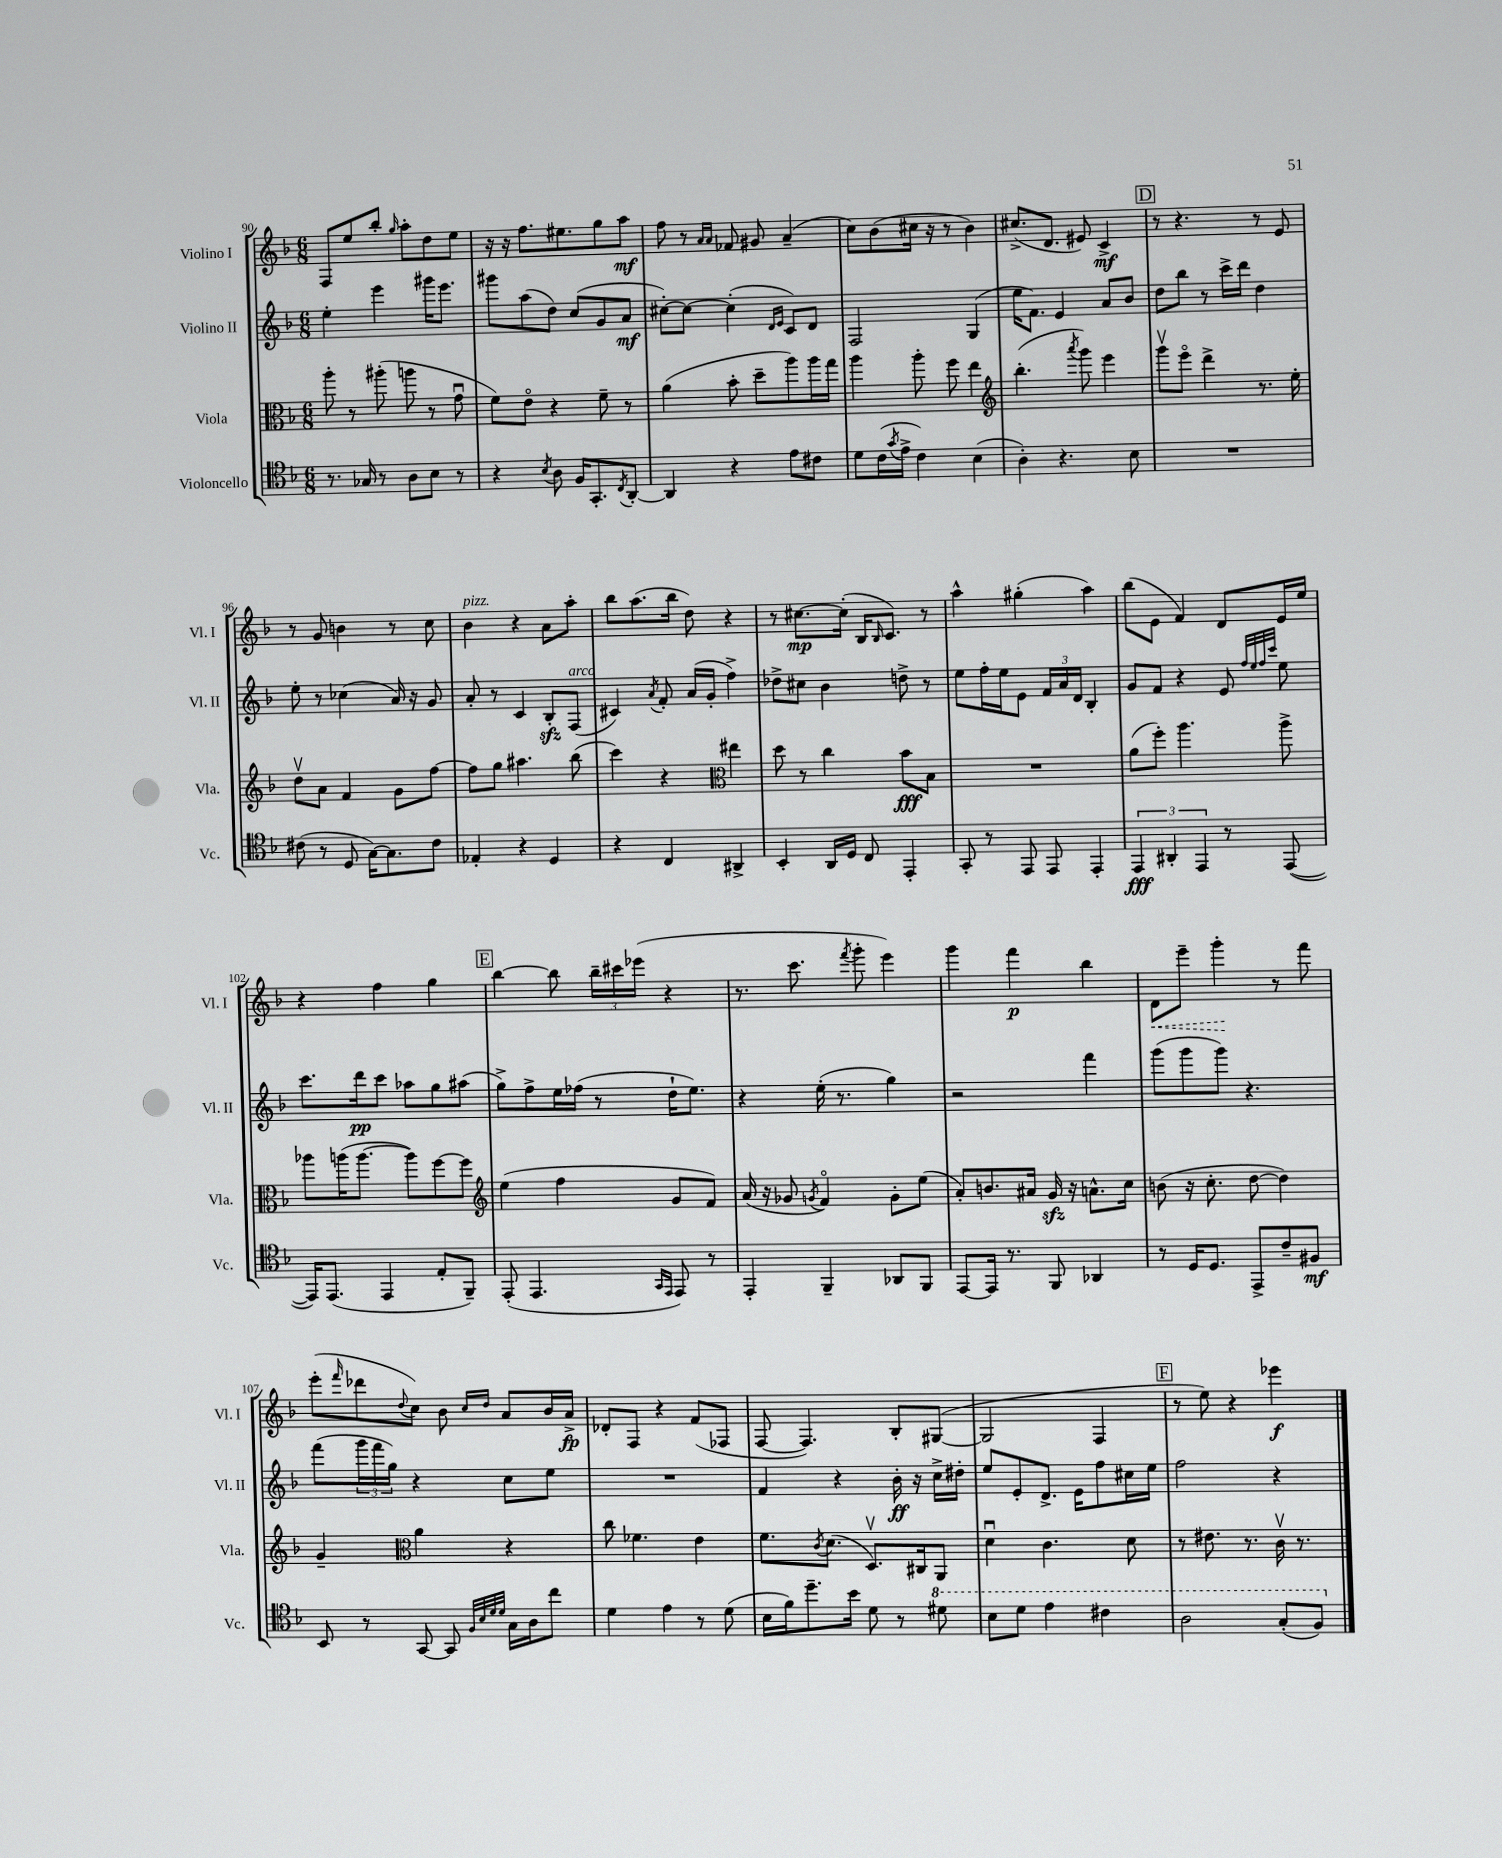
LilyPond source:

<<
\new StaffGroup <<
\new Staff = "s0" \with { instrumentName = "Violino I" shortInstrumentName = "Vl. I" } {
    \clef treble \key f \major \numericTimeSignature \time 6/8
    f8 e''8 bes''8-. \grace { g''16 } a''8-. d''8 e''8 |
    r16 r16 f''8. eis''8. g''8 a''8\mf |
    f''8 r8 \grace { a'16 a'16 } fes'8 gis'8 a'4--( |
    c''8) bes'8( cis''16 r16 r8 bes'4) |
    cis''8.->( d'8. eis'8) c'4->\mf |
    \mark \markup { \box "D" } r8 r4. r8 e'8 |
    r8 g'8 b'4 r8 c''8 |
    bes'4^\markup { \italic "pizz." } r4 a'8 a''8-. |
    bes''8 a''8.( bes''16 d''8) r4 |
    r8 cis''8.~\mp cis''16-.( bes16 \grace { bes16 } c'8.) r8 |
    a''4-^ gis''4-.( a''4) |
    bes''8( e'8 f'4) d'8 e'16 e''16 |
    r4 f''4 g''4 |
    \mark \markup { \box "E" } bes''4~ bes''8 \tuplet 3/2 { bes''16-- cis'''16 ees'''16( } r4 |
    r8. c'''8. \acciaccatura { f'''8 } g'''8-. e'''4) |
    g'''4 f'''4\p bes''4 |
    \once \override Hairpin.style = #'dashed-line d'8\< e'''8-- g'''4-.\! r8 f'''8 |
    e'''8-.( \grace { f'''16 } des'''8 \appoggiatura { d''8 } c''8) bes'8 \grace { c''16 d''16 } a'8 bes'16 a'16->\fp |
    des'8-. f8 r4 f'8( fes8 |
    f8~ f4.) bes8-. gis8~( |
    gis2 f4 |
    \mark \markup { \box "F" } r8 e''8) r4 ees'''4\f \bar "|." |
}
\new Staff = "s1" \with { instrumentName = "Violino II" shortInstrumentName = "Vl. II" } {
    \clef treble \key f \major \numericTimeSignature \time 6/8
    e''4-. e'''4 gis'''16 e'''8. |
    gis'''8 a''8( d''8) c''8( g'8 a'8\mf |
    cis''8~-.) cis''8~ cis''4-.( \grace { d'16 e'16 } c'8) d'8 |
    f2 g4( |
    e''16 f'8.) e'4 a'8 bes'8 |
    \mark \markup { \box "D" } d''8 bes''8 r8 c'''16-> d'''16 d''4 |
    e''8-. r8 ces''4( a'16) r16 g'8 |
    a'8-. r8 c'4 bes8-.\sfz f8^\markup { \italic "arco" }( |
    cis'4) \acciaccatura { a'8 } f'8-. a'16( g'16-. f''4->) |
    des''8-> cis''8 bes'4 d''8-> r8 |
    e''8 f''16-. e''16 e'8 \tuplet 3/2 { f'16 a'16 d'16 } bes4-. |
    g'8 f'8 r4 e'8 \grace { f''32 e''32 f''32 c'''32 } e''8 |
    c'''8. d'''16\pp c'''8 aes''8 g''8 ais''8( |
    \mark \markup { \box "E" } g''8->) f''8-> e''16 fes''16( r8 d''16-! e''8.) |
    r4 e''16-.( r8. g''4) |
    r2 f'''4 |
    g'''8( g'''8 g'''8) r4. |
    f'''8( \tuplet 3/2 { g'''16 f'''16 g''16) } r4 c''8 e''8 |
    R2. |
    f'4 r4 bes'16-.\ff r16 c''16-> dis''16-. |
    e''8 e'8-. d'8.-> e'16 f''8 cis''16 e''16 |
    \mark \markup { \box "F" } f''2 r4 \bar "|." |
}
\new Staff = "s2" \with { instrumentName = "Viola" shortInstrumentName = "Vla." } {
    \clef alto \key f \major \numericTimeSignature \time 6/8
    a''8-. r8 ais''8-.( a''8 r8 g'8\downbow |
    f'8) e'8\flageolet r4 f'8-- r8 |
    a'4( bes'8-. d''8-- a''8) a''16 g''16 |
    a''4 a''8-. f''8 e''4 |
    \clef treble bes''4.-.( \acciaccatura { a'''8 } g'''8) e'''4 |
    \mark \markup { \box "D" } g'''8\upbow e'''8\flageolet d'''4-> r8. e''16-. |
    d''8\upbow a'8 f'4 g'8 f''8~ |
    f''8 g''8 ais''4. bes''8( |
    c'''4) r4 \clef alto eis''4 |
    d''8 r8 c''4 bes'8\fff bes8 |
    R2. |
    a'8( f''8-.) a''4. a''8-> |
    aes''8 a''16( a''8.~ a''8) f''8~ f''8 |
    \mark \markup { \box "E" } \clef treble e''4( f''4 g'8 f'8) |
    a'16( r16 ges'8 \acciaccatura { g'8 } f'4\flageolet) g'8-. e''8( |
    a'8-.) b'8. ais'16 g'16\sfz r16 a'8.-^ c''16 |
    b'8( r16 c''8.-. d''8~ d''4) |
    g'4-- \clef alto a'4 r4 |
    c''8 fes'4. e'4 |
    f'8. \acciaccatura { c'8 } d'8.( d8.\upbow) cis16 a,8 |
    d'4\downbow c'4. d'8 |
    \mark \markup { \box "F" } r8 eis'8. r8. c'16\upbow r8. \bar "|." |
}
\new Staff = "s3" \with { instrumentName = "Violoncello" shortInstrumentName = "Vc." } {
    \clef tenor \key f \major \numericTimeSignature \time 6/8
    r8. ges16 r8 a8 bes8 r8 |
    r4 \acciaccatura { bes8 } a8 f16 g,8.-. \acciaccatura { c8 } a,8~-. |
    a,4 r4 e'8 cis'8 |
    d'8 c'16( \acciaccatura { g'8 } e'16-> c'4) bes4( |
    a4-.) r4. bes8 |
    \mark \markup { \box "D" } R2. |
    cis'8( r8 d8 g16~) g8. cis'8 |
    ees4-. r4 d4 |
    r4 c4 ais,4-> |
    bes,4-. a,16 d16 c8 e,4-. |
    g,8-. r8 e,8 e,8 e,4-. |
    \tuplet 3/2 { e,4\fff ais,4-. e,4 } r8 e,8~( |
    e,16) e,8.( e,4 e8-. f,8--) |
    \mark \markup { \box "E" } e,8-.( e,4. \grace { g,16 e,16 } e,8) r8 |
    e,4-. f,4-- aes,8 f,8 |
    e,8~ e,16 r8. f,8 aes,4 |
    r8 d16 d8. e,8-> c'8-- fis8\mf |
    bes,8 r8 g,8~ g,8 \grace { f32 bes32 d'32 d'32 } g16 a16 c''8 |
    d'4 e'4 r8 d'8( |
    bes16 f'16) d''8.-- bes'16 d'8 r8 \ottava #1 dis''8 |
    bes'8 d''8 e''4 cis''4 |
    \mark \markup { \box "F" } a'2 g'8-.( f'8) \ottava #0 \bar "|." |
}
>>
>>
\layout { \context { \Score currentBarNumber = #90 } }
